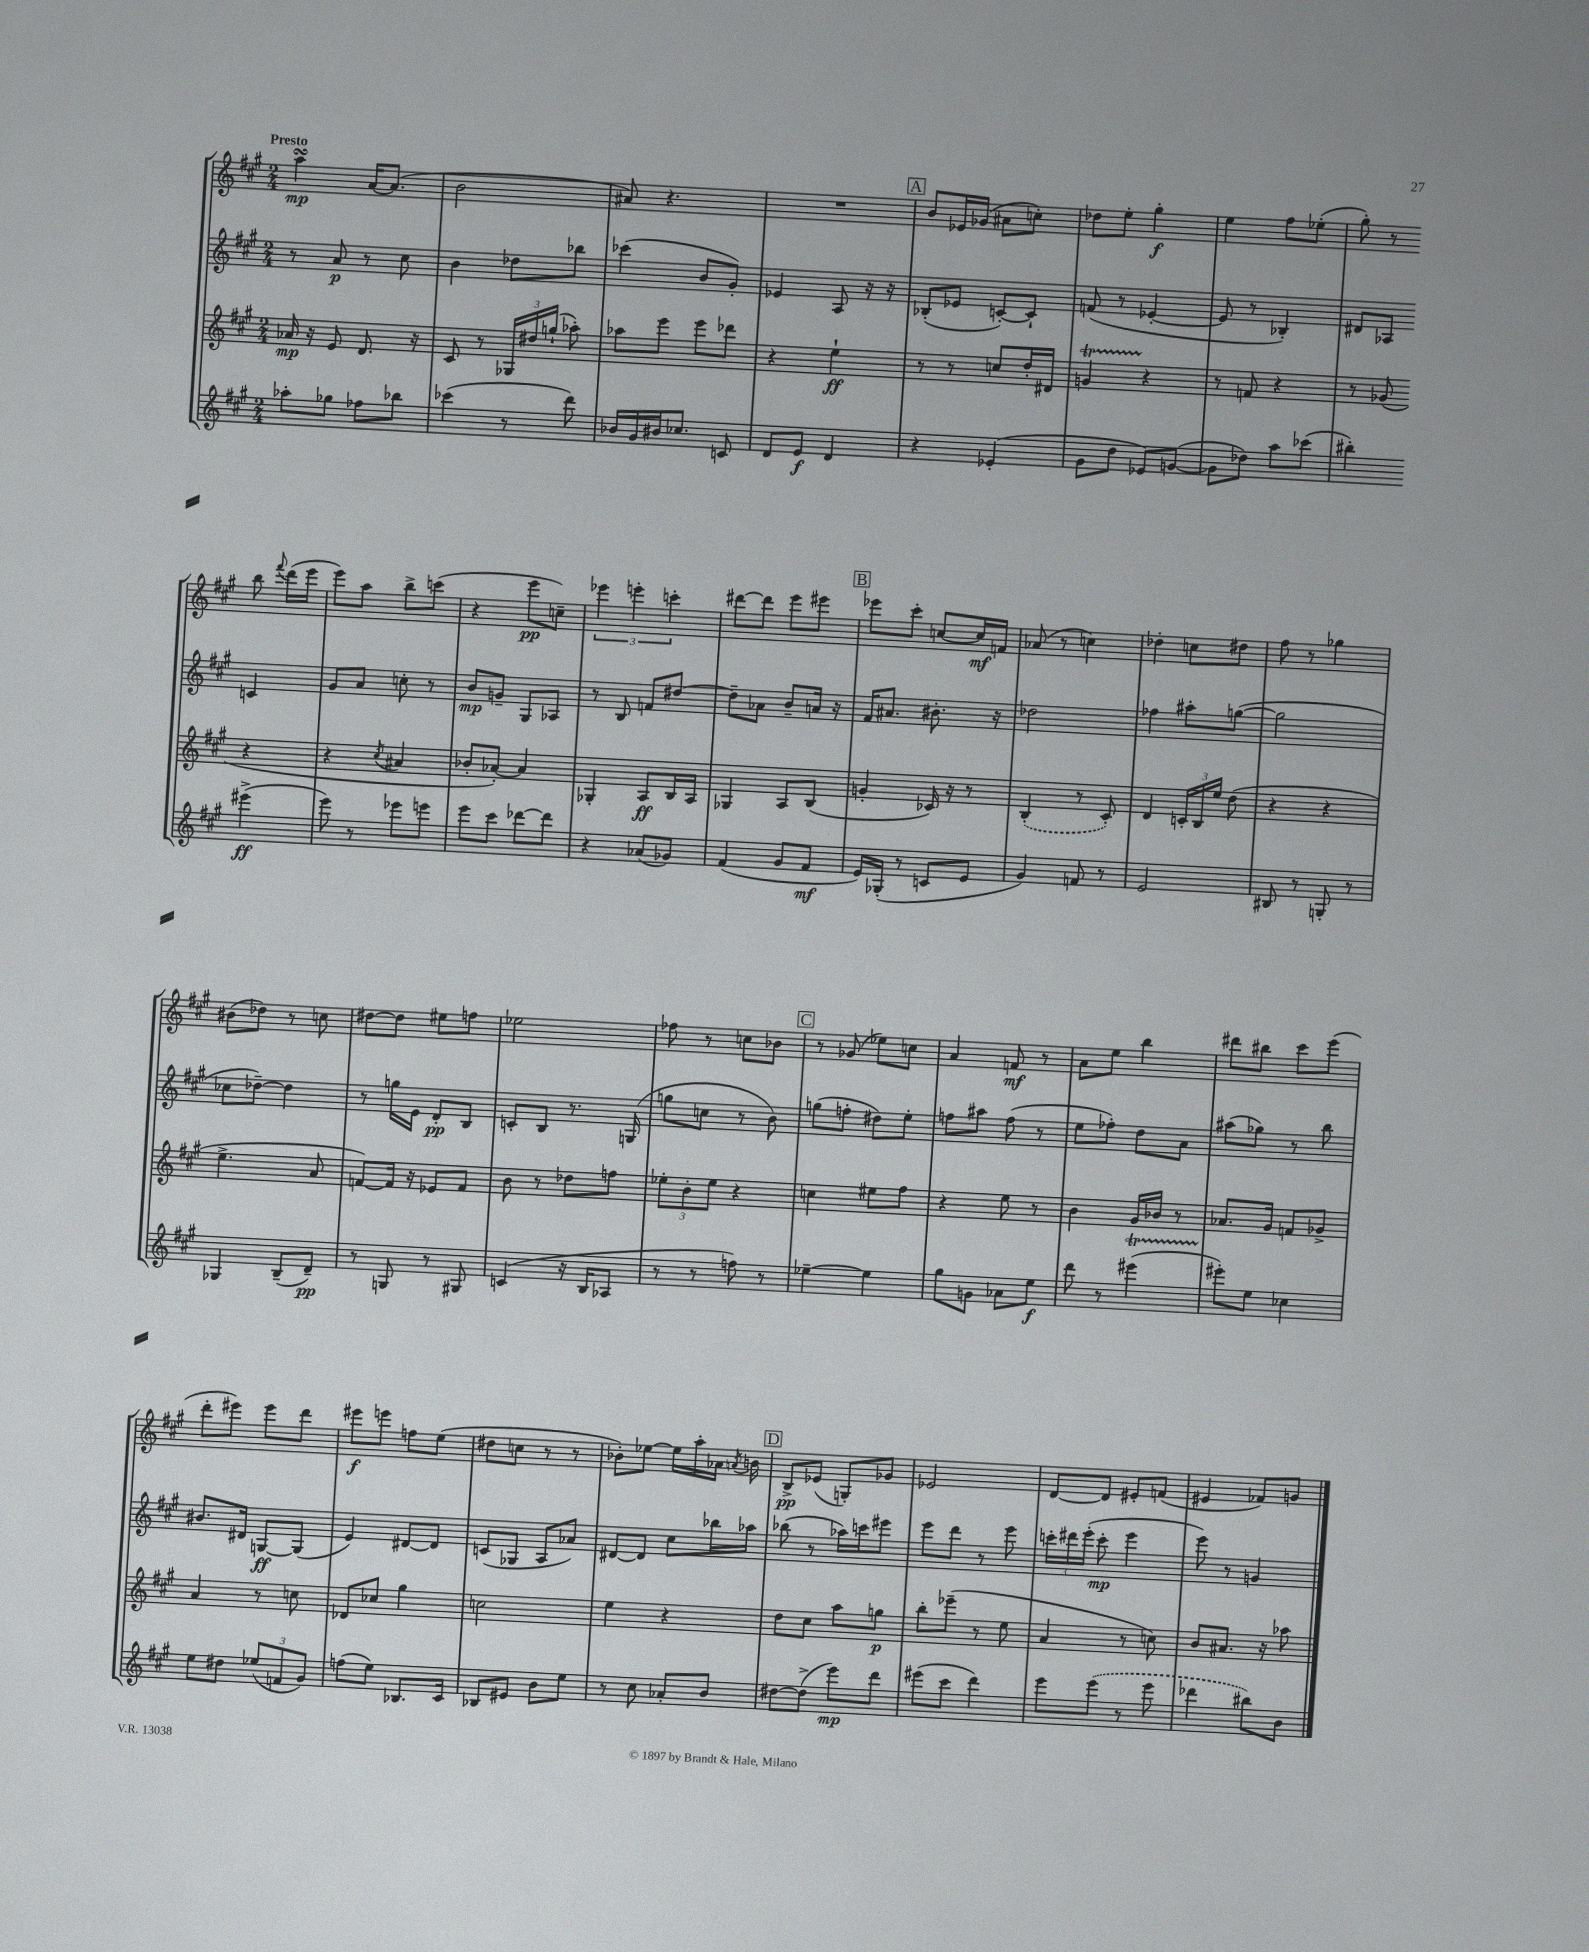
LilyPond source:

<<
\new StaffGroup <<
\new Staff = "s0" {
    \clef treble \key a \major \numericTimeSignature \time 2/4 \tempo "Presto"
    \autoBeamOff a''4\turn\mp a'16[~ a'8.]( |
    b'2 |
    ais'8) r4. |
    R2 |
    \mark \markup { \box "A" } b'8[ ees'16 ges'16]( ais'8[ c''8]-.) |
    des''8[ e''8]-. gis''4-.\f |
    e''4 fis''8[ ees''8]-.( |
    gis''8-.) r8 b''8 \appoggiatura { fis'''8 } d'''16[( e'''16] |
    e'''8[) a''8] b''8[-> c'''8]( |
    r4 e'''8[\pp c''8]--) |
    \tuplet 3/2 { ees'''4 e'''4-. c'''4-. } |
    dis'''8[~ dis'''8] e'''8[ eis'''8] |
    \mark \markup { \box "B" } ees'''8[ cis'''8]-. c''8[~ c''16\mf f'16] |
    aes'8( r8 c''4) |
    des''4-. c''8[ dis''8] |
    fis''8 r8 ges''4 |
    bis'8[( des''8]) r8 c''8 |
    dis''8[~ dis''8] eis''8[ f''8] |
    ees''2 |
    fes''8 r8 c''8[ bes'8] |
    \mark \markup { \box "C" } r8 ges'8( ees''8[) c''8] |
    a'4 f'8\mf r8 |
    a'8[ e''8] b''4 |
    dis'''8[ bis''8] cis'''8[ e'''8]( |
    d'''8[-. eis'''8]) eis'''8[ d'''8] |
    eis'''8[\f e'''8] f''8[ e''8]( |
    dis''8[ c''8] r8 r8 |
    bes'8[-.) ees''8]~ ees''16[ a''16-. aes'16] \acciaccatura { a'8 } b'16 |
    \mark \markup { \box "D" } b8[->\pp ees'8]( g8[-.) ges'8] |
    ees'2 |
    d'8[~ d'8] eis'8[-. f'8]( |
    eis'4 fes'8[) g'8] \bar "|." |
}
\new Staff = "s1" {
    \clef treble \key a \major \numericTimeSignature \time 2/4
    \autoBeamOff r8 a'8\p r8 cis''8 |
    b'4 des''8[ bes''8] |
    ces'''4( b'8[ gis'8]-.) |
    ees'4 a8 r16 r16 |
    \mark \markup { \box "A" } bes8[-.( ees'8] c'8[~-.) c'8]-! |
    f'8( r8 ees'4~-. |
    ees'8 r8 bes4-.) |
    dis'8[ aes8] c'4 |
    gis'8[ a'8] c''8-. r8 |
    b'8[\mp g'8]-- gis8[ aes8] |
    r8 b8 f'8[ dis''8]~ |
    dis''8[-- aes'8] b'8[-- a'16] r16 |
    \mark \markup { \box "B" } fis'16[ ais'8.] bis'8.-. r16 |
    des''2 |
    fes''4 ais''8[-. g''8]~( |
    g''2 |
    ces''8[ des''8]~--) des''4 |
    r8 g''16[ e'16] d'8[-.\pp b8] |
    c'8[-. b8] r8. g16( |
    g''8[ c''8] r8 b'8) |
    \mark \markup { \box "C" } g''8[( f''8]-. dis''8[) e''8]-. |
    f''8[ ais''8] f''8( r8 |
    e''8[ fes''8]-.) d''8[ a'8] |
    ais''8[( ges''8]) r8 b''8 |
    bis'8.[ dis'16] g8[~\ff g8]( |
    e'4) dis'8[~ dis'8] |
    c'8[( ges8] a8[ aes'8]) |
    dis'8[~ dis'8] cis''8[ bes''16 aes''16] |
    \mark \markup { \box "D" } bes''8( r8 aes''16[) c'''16 eis'''8] |
    e'''8[ d'''8] r8 e'''8 |
    \tuplet 3/2 { c'''16[-. dis'''16 e'''16]-.( } c'''8-.\mp e'''4 |
    e'''8) r8 g'4 \bar "|." |
}
\new Staff = "s2" {
    \clef treble \key a \major \numericTimeSignature \time 2/4
    \autoBeamOff aes'16\mp r16 e'8 d'8. r16 |
    cis'8 r8 \tuplet 3/2 { ges16[ dis''16 g''16]-!( } aes''8-.) |
    aes''8[ e'''8] e'''8[ des'''8] |
    r4 e''4-!\ff |
    \mark \markup { \box "A" } r8 r8 c''8[ d''16-. dis'16] |
    g'4\startTrillSpan r4\stopTrillSpan |
    r8 f'8 r4 |
    r8 ges'8( r4 |
    r4 \acciaccatura { cis''8 } ais'4 |
    bes'8[-. aes'8]~-.) aes'4 |
    ges4-. a8[\ff b16 a16] |
    ges4 a8[ b8]( |
    \mark \markup { \box "B" } g'4-. ces'16) r16 r8 |
    \once \slurDashed b4-.( r8 cis'8-.) |
    d'4 \tuplet 3/2 { c'16[-. b16 e''16] } d''8( |
    r4 r4 |
    e''4.-> a'8 |
    f'8[~) f'16] r16 ees'8[ f'8] |
    b'8 r8 des''8[ f''8] |
    \tuplet 3/2 { ees''8[-. b'8-. ees''8] } r4 |
    \mark \markup { \box "C" } c''4 eis''8[ fis''8] |
    r4 e''8 r8 |
    b'4 gis'16[ bes'16] r8 |
    aes'8.[ gis'16] f'8[ ges'8]-> |
    a'4 r8 c''8 |
    des'8[ ces''8] gis''4 |
    c''2 |
    e''4 r4 |
    \mark \markup { \box "D" } d''8[ cis''8] a''8[ g''8]\p |
    b''8[-. ees'''8]--( r8 e''8 |
    a'4 r8 c''8) |
    b'8[ ais'8.] r16 aes''8 \bar "|." |
}
\new Staff = "s3" {
    \clef treble \key a \major \numericTimeSignature \time 2/4
    \autoBeamOff aes''8[-. ges''8] fes''8[ bes''8] |
    ces'''4( r8 d'''8) |
    bes'16[ gis'16 bis'16 ces''8.] c'8 |
    d'8[ e'8]\f d'4 |
    \mark \markup { \box "A" } r4 ees'4-.( |
    gis'8[ d''8] ees'8[) g'8]~( |
    g'8[ des''8]) a''8[ ces'''8]( |
    bis''4-.) eis'''4->\ff( |
    e'''8) r8 ees'''8[ e'''8] |
    e'''8[ cis'''8] des'''8[~ des'''8] |
    r4 aes'8[( ges'8]) |
    fis'4( gis'8[ fis'8]\mf |
    \mark \markup { \box "B" } e'16[) ges16]-.( r8 c'8[ e'8] |
    gis'4) f'8 r8 |
    e'2 |
    bis8 r8 g8-. r8 |
    ges4 b8[--( d'8]--\pp) |
    r8 g8 r8 gis8 |
    c'4( r16 b16[ aes8] |
    r8 r8 f''8) r8 |
    \mark \markup { \box "C" } ees''4~-- ees''4 |
    gis''8[ g'8] aes'8[ e''8]\f |
    d'''8 r8 eis'''4\startTrillSpan( |
    eis'''8[-.\stopTrillSpan) e''8] ces''4 |
    e''8[ dis''8] \tuplet 3/2 { ees''8[( f'8 gis'8]) } |
    f''8[( e''8]) bes8.[ cis'16] |
    bes8[ eis'8] b'8[ e''8] |
    r8 cis''8 aes'8[-. b'8] |
    \mark \markup { \box "D" } dis''8[~ dis''8]->( e'''8[\mp) d'''8] |
    eis'''8[( cis'''8] d'''4) |
    e'''8[ \once \slurDashed e'''8]( r8 e'''8 |
    des'''4 bis''8[) b'8] \bar "|." |
}
>>
>>
\layout { \context { \Score \remove "Bar_number_engraver" } }
